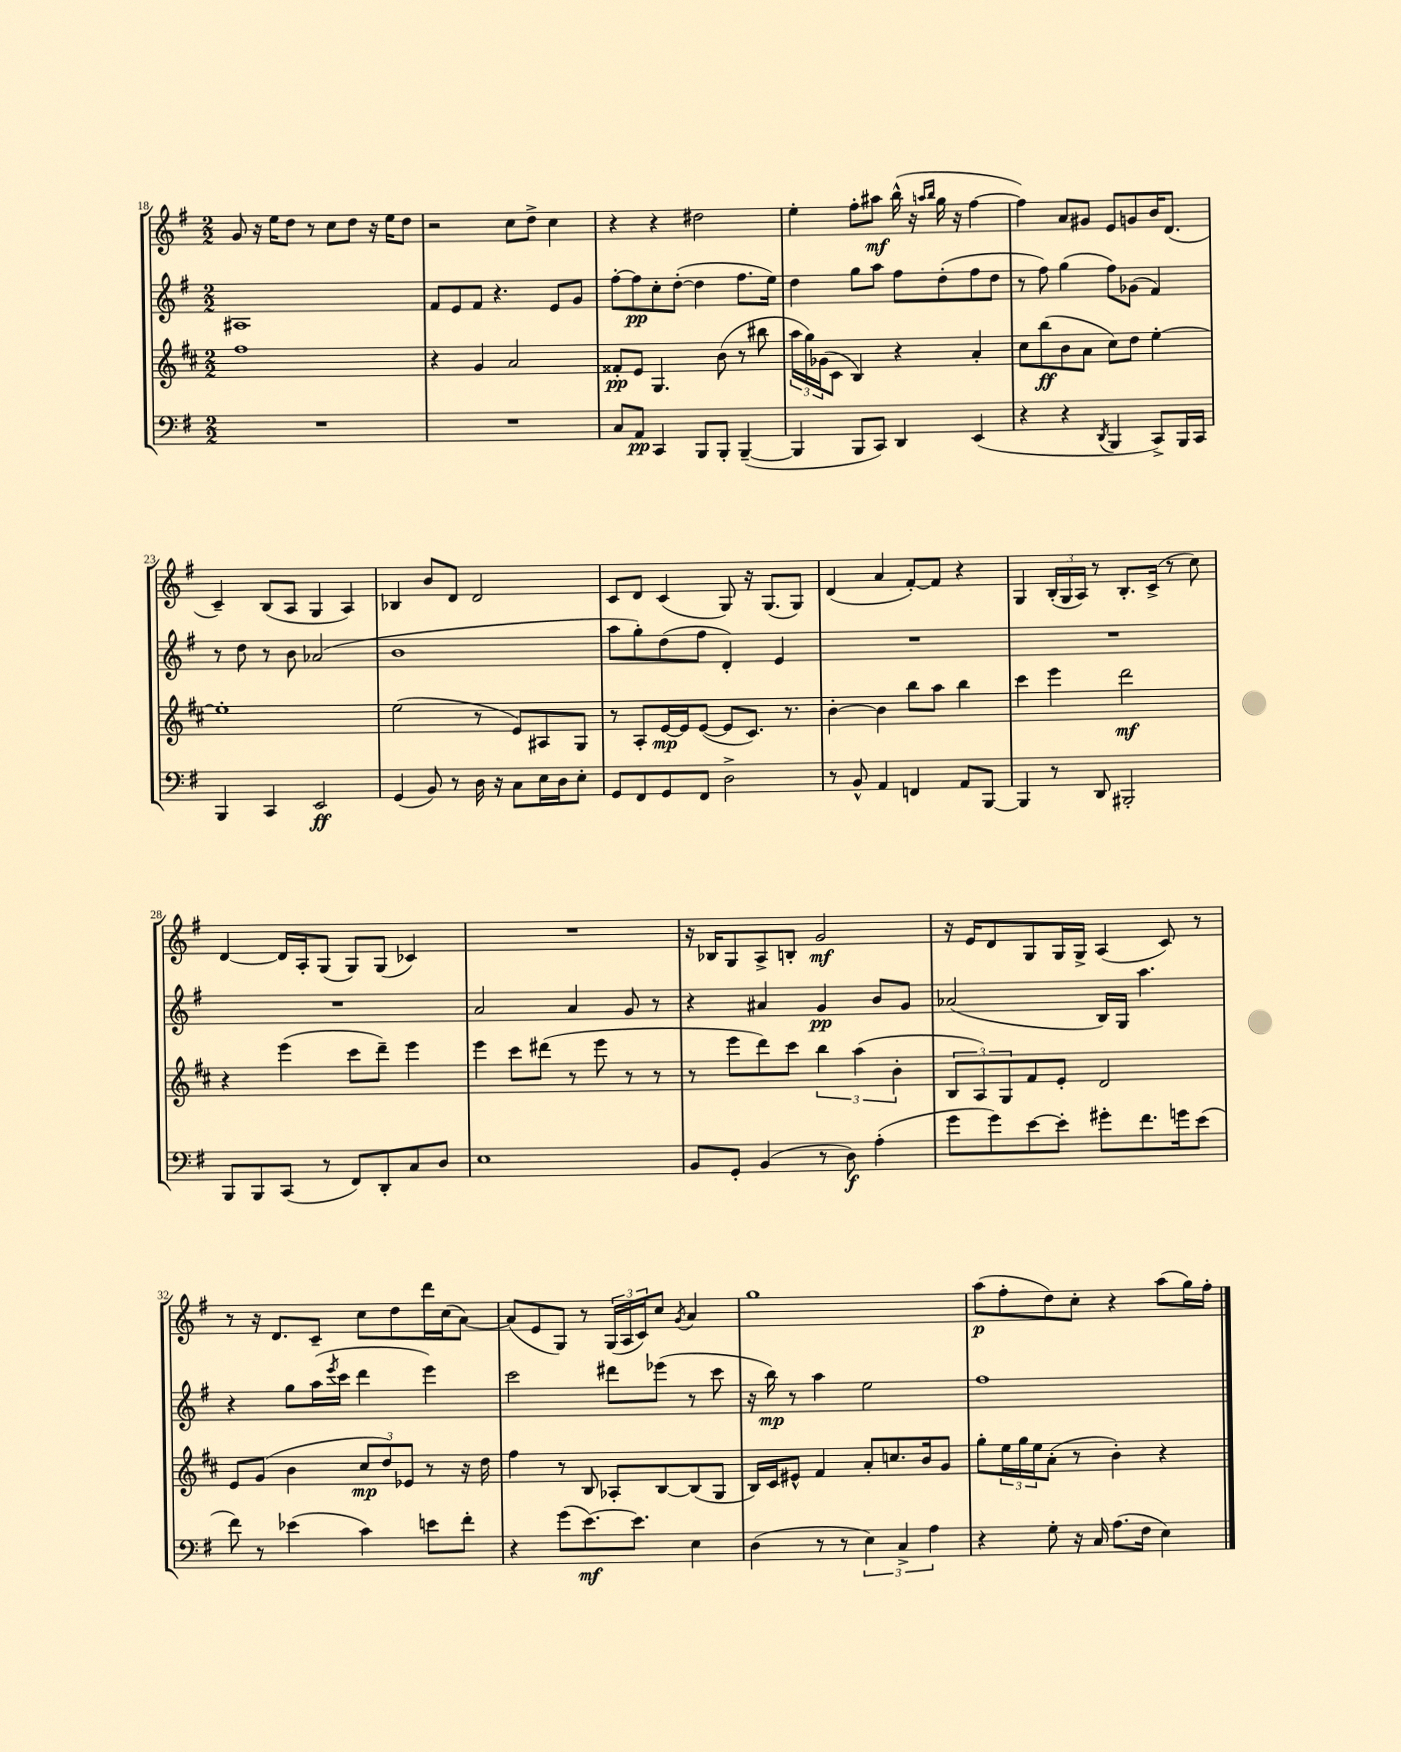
<<
\new StaffGroup <<
\new Staff = "s0" {
    \clef treble \key g \major \numericTimeSignature \time 2/2
    g'8 r16 e''16 d''8 r8 c''8 d''8 r16 e''16 d''8 |
    r2 c''8 d''8-> c''4 |
    r4 r4 dis''2 |
    e''4-. fis''8-. ais''8\mf b''16-^( r16 \grace { a''16 b''16 } g''16 r16 fis''4~ |
    fis''4) a'8 gis'8 e'8 g'8 b'16 d'8.( |
    c'4--) b8( a8 g4 a4) |
    bes4 b'8 d'8 d'2 |
    c'8 d'8 c'4( g8) r16 g8.( g8) |
    d'4( a'4 fis'8~-.) fis'8 r4 |
    g4 \tuplet 3/2 { b16-.( g16 a16) } r8 b8.-. c'16->( r8 c''8) |
    d'4~ d'16 a16-. g8( g8) g8( ces'4) |
    R1 |
    r16 bes16 g8 a8-> b8-. g'2\mf |
    r16 e'16 d'8 g8 g16 g16-> a4( c'8) r8 |
    r8 r16 d'8. c'8-- c''8 d''8 d'''16 c''16( a'8~) |
    a'8( e'8 g8) r8 \tuplet 3/2 { g16( a16 c'16) } c''8 \acciaccatura { g'8 } a'4 |
    g''1 |
    a''8\p( fis''8-. d''8) c''8-. r4 a''8( g''16) fis''16-. \bar "|." |
}
\new Staff = "s1" {
    \clef treble \key g \major \numericTimeSignature \time 2/2
    ais1 |
    fis'8 e'8 fis'8 r4. e'8 g'8 |
    fis''8~-. fis''8\pp c''8-. d''8~-.( d''4 fis''8. e''16) |
    d''4 g''8 a''8 fis''8 d''8-.( fis''8 d''8 |
    r8 fis''8) g''4( fis''8) ges'8( fis'4) |
    r8 d''8 r8 b'8 aes'2( |
    b'1 |
    a''8 g''8-.) d''8( fis''8 d'4-.) e'4 |
    R1 |
    R1 |
    R1 |
    a'2 a'4 g'8 r8 |
    r4 ais'4 g'4\pp b'8 g'8 |
    aes'2( b16) g16 a''4. |
    r4 g''8 a''16( \acciaccatura { e'''8 } c'''16 d'''4 e'''4) |
    c'''2 dis'''8 ees'''8( r8 c'''8 |
    r16 b''16\mp) r8 a''4 e''2 |
    fis''1 \bar "|." |
}
\new Staff = "s2" {
    \clef treble \key d \major \numericTimeSignature \time 2/2
    fis''1 |
    r4 g'4 a'2 |
    fisis'8-.\pp e'8 g4. b'8( r8 bis''8 |
    \tuplet 3/2 { a''16 g''16) ges'16( } cis'8 b4) r4 a'4-. |
    cis''8 b''8\ff( b'8 a'8 cis''8) d''8 e''4~-. |
    e''1-. |
    e''2( r8 e'8) ais8 g8 |
    r8 a8-. e'16~\mp e'16 e'8~( e'8 cis'8.) r8. |
    b'4~-. b'4 b''8 a''8 b''4 |
    cis'''4 e'''4 d'''2\mf |
    r4 e'''4( cis'''8 d'''8--) e'''4 |
    e'''4 cis'''8 dis'''8( r8 e'''8 r8 r8 |
    r8 e'''8 d'''8) cis'''8 \tuplet 3/2 { b''4 a''4( b'4-. } |
    \tuplet 3/2 { b8 a8) g8 } fis'8 e'8-. d'2 |
    e'8 g'8( b'4 \tuplet 3/2 { cis''8\mp d''8) ees'8 } r8 r16 d''16 |
    fis''4 r8 b8 aes8-. b8~ b8( g8 |
    b16) cis'16 eis'8-^ fis'4 a'8-. c''8. b'16 g'8 |
    g''8-. \tuplet 3/2 { e''16 g''16 e''16 } a'8-.( r8 b'4-.) r4 \bar "|." |
}
\new Staff = "s3" {
    \clef bass \key g \major \numericTimeSignature \time 2/2
    R1 |
    R1 |
    c8 a,8\pp c,4 b,,8 b,,8-. b,,4~--( |
    b,,4 b,,8 c,8) d,4 e,4( |
    r4 r4 \acciaccatura { d,8 } b,,4 c,8->) b,,16 c,16 |
    b,,4 c,4 e,2\ff |
    g,4( b,8) r8 d16 r16 c8 e16 d16 e8-. |
    g,8 fis,8 g,8 fis,8 d2-> |
    r8 b,8-^ a,4 f,4 a,8 b,,8~ |
    b,,4 r8 d,8 bis,,2-. |
    b,,8 b,,8 c,8( r8 fis,8) d,8-. c8 d8 |
    e1 |
    b,8 g,8-. b,4( r8 d8\f) a4-.( |
    g'8 g'8) e'8~ e'8-. gis'8-. fis'8. g'16 e'8( |
    fis'8) r8 ees'4( c'4) e'8 fis'8-. |
    r4 g'8( e'8.~\mf) e'8. e4 |
    d4( r8 r8 \tuplet 3/2 { e4) c4-> a4 } |
    r4 g8-. r16 c16 a8.( fis16 e4) \bar "|." |
}
>>
>>
\layout { \context { \Score currentBarNumber = #18 } }
